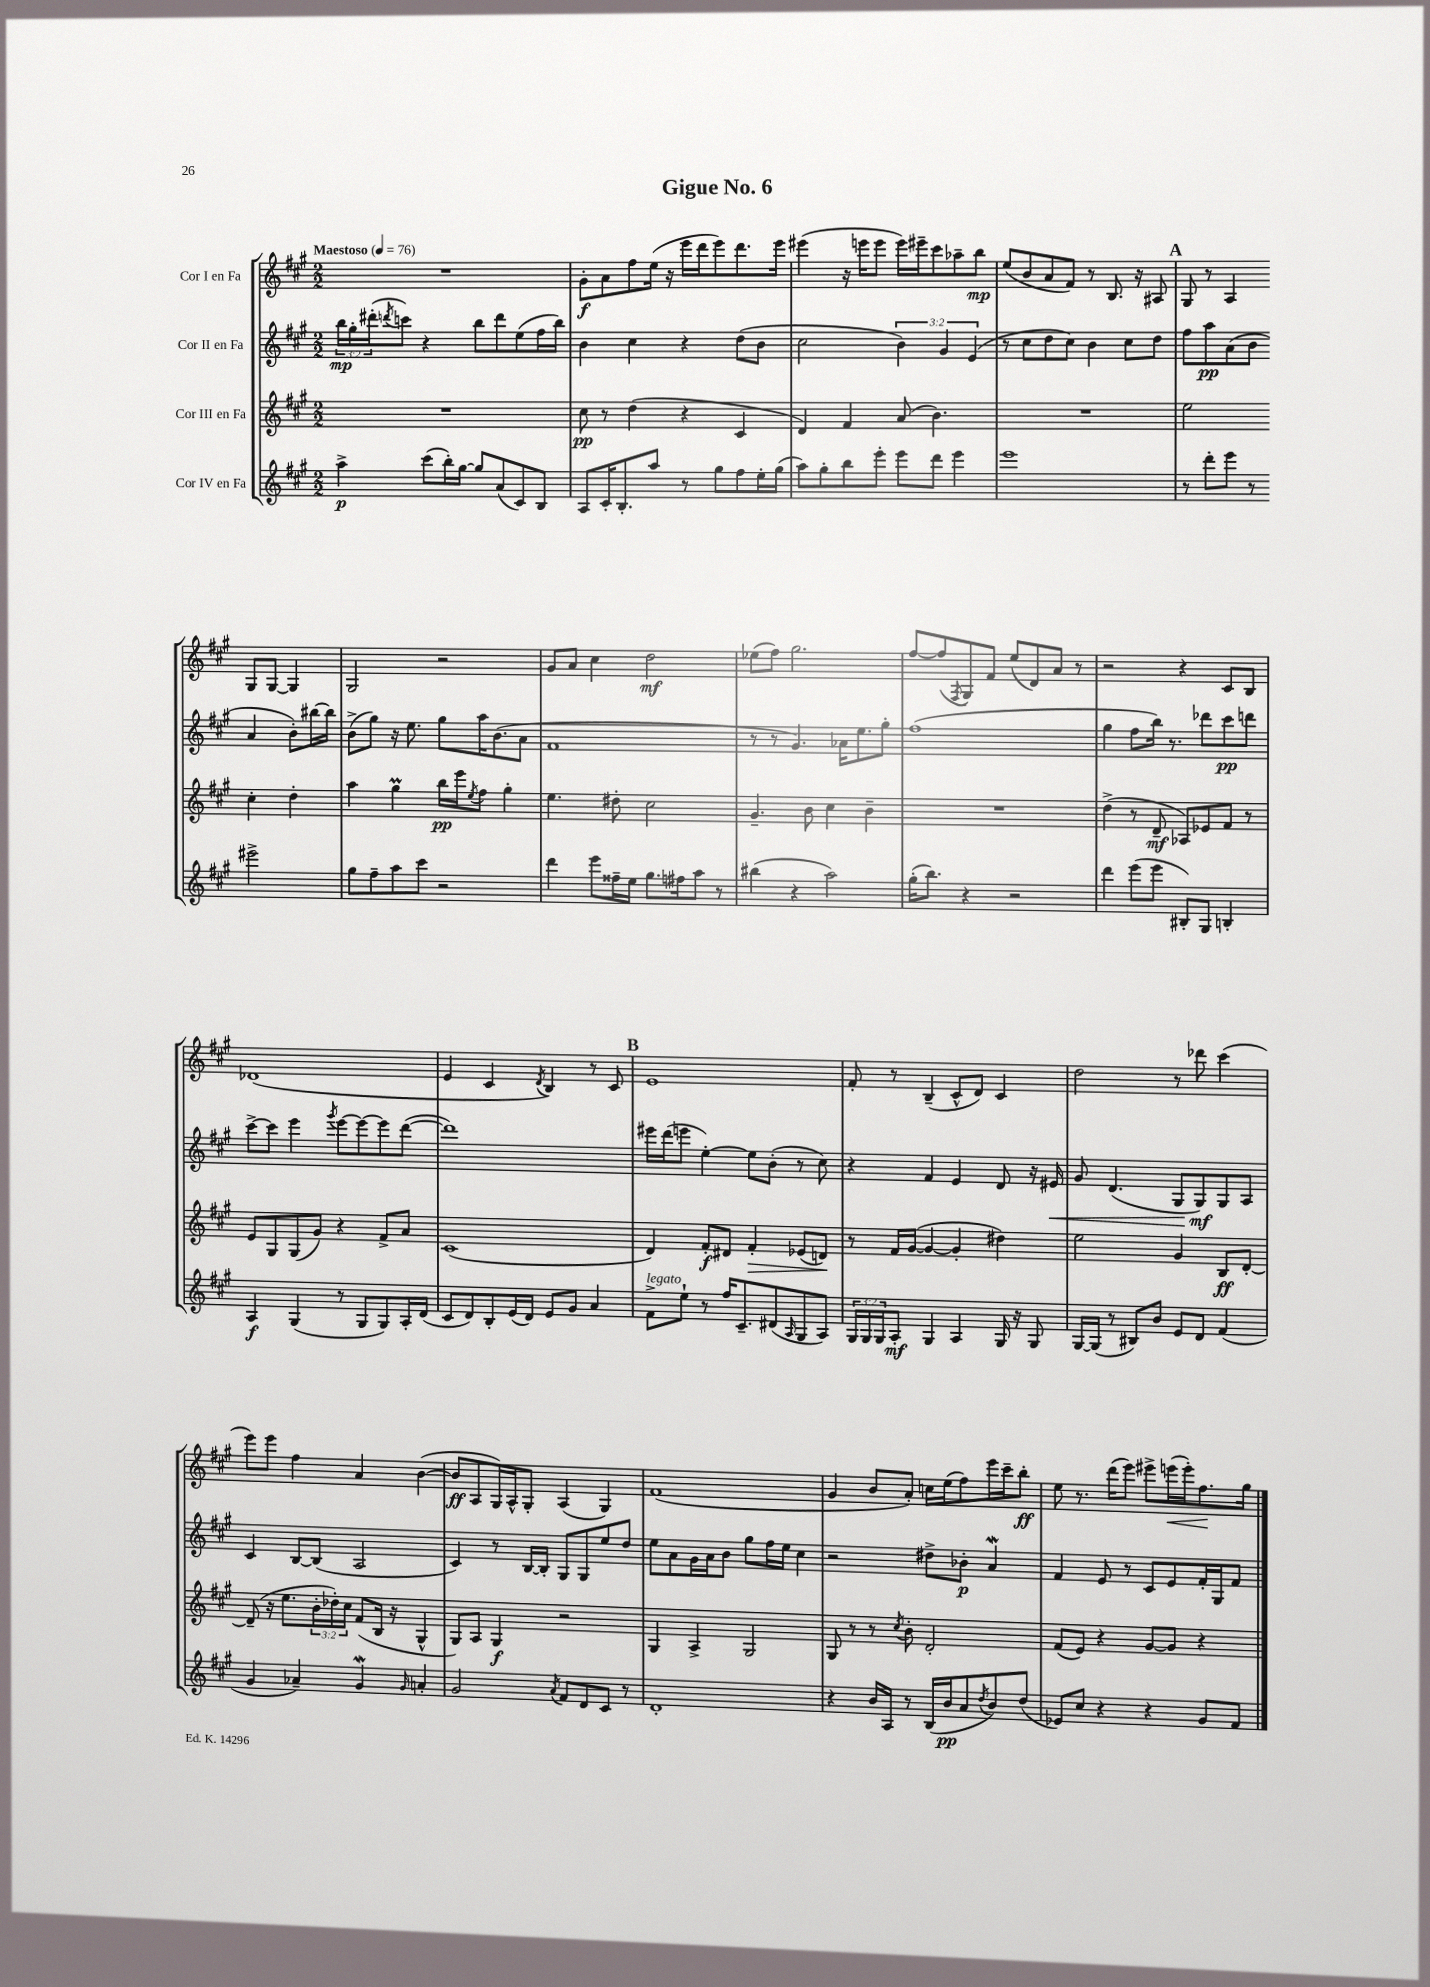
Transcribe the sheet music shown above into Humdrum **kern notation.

**kern	**dynam	**kern	**dynam	**kern	**dynam	**kern	**dynam
*part4	*part4	*part3	*part3	*part2	*part2	*part1	*part1
*staff4	*staff4	*staff3	*staff3	*staff2	*staff2	*staff1	*staff1
*I"Cor IV en Fa	*	*I"Cor III en Fa	*	*I"Cor II en Fa	*	*I"Cor I en Fa	*
*clefG2	*	*clefG2	*	*clefG2	*	*clefG2	*
*k[f#c#g#]	*	*k[f#c#g#]	*	*k[f#c#g#]	*	*k[f#c#g#]	*
*M2/2	*	*M2/2	*	*M2/2	*	*M2/2	*
*MM76	*	*MM76	*	*MM76	*	*MM76	*
=1	=1	=1	=1	=1	=1	=1	=1
!	!	!	!	!	!	!LO:TX:a:B:t=Maestoso	!
4aa^\	p	1r	.	24bb\LL	mp	1r	.
.	.	.	.	24gg#'\	.	.	.
.	.	.	.	(24ddd#X'\J	.	.	.
.	.	.	.	8qdddn/	.	.	.
.	.	.	.	8cccn\J)	.	.	.
(8ccc#\L	.	.	.	4r	.	.	.
16bb'\L)	.	.	.	.	.	.	.
[16gg#\JJ	.	.	.	.	.	.	.
8gg#/L]	.	.	.	8bb\L	.	.	.
(8a/	.	.	.	8ddd\	.	.	.
8c#/)	.	.	.	(8ee\	.	.	.
8B/J	.	.	.	16ff#\L	.	.	.
.	.	.	.	16bb\JJ)	.	.	.
=2	=2	=2	=2	=2	=2	=2	=2
8A/L	.	8cc#\	pp	4b\	.	8g#'\L	f
16c#'/K	.	8r	.	.	.	8a\	.
8.B'/	.	.	.	.	.	.	.
.	.	(4dd\	.	4cc#\	.	8ff#\	.
8aa/J	.	.	.	.	.	(16ee\Jk	.
.	.	.	.	.	.	16r	.
8r	.	4r	.	4r	.	16eee\LL	.
.	.	.	.	.	.	16ddd\J	.
8gg#\L	.	.	.	.	.	8eee\)	.
8ff#\	.	4c#/	.	(8dd\L	.	8.ddd\	.
16ee'\L	.	.	.	8b\J	.	.	.
(16gg#\JJ	.	.	.	.	.	16eee\Jk	.
=3	=3	=3	=3	=3	=3	=3	=3
8aa\L)	.	4d/)	.	2cc#\	.	(4eee#X\	.
8gg#'\	.	.	.	.	.	.	.
8bb\	.	4f#/	.	.	.	16r	.
.	.	.	.	.	.	16eeen\KL	.
8eee'\J	.	.	.	.	.	8eee\J	.
8eee\L	.	(8a/	.	6b\)	.	16eee\LL)	.
.	.	.	.	.	.	16eee#X~\J	.
8ddd\J	.	4.b\)	.	.	.	8ccc#\	.
.	.	.	.	6g#/	.	.	.
4eee\	.	.	.	.	.	8aa-X~\	.
.	.	.	.	(6e/	.	.	.
.	.	.	.	.	.	8bb\J	mp
=4	=4	=4	=4	=4	=4	=4	=4
1eee	.	1r	.	8r	.	(8ee/L	.
.	.	.	.	8cc#\L	.	8b/	.
.	.	.	.	8dd\	.	8a/	.
.	.	.	.	8cc#\J)	.	8f#/J)	.
.	.	.	.	4b\	.	8r	.
.	.	.	.	.	.	8.B/	.
.	.	.	.	8cc#\L	.	.	.
.	.	.	.	.	.	16r	.
.	.	.	.	8dd\J	.	8A#X/	.
!!LO:REH:place=s1:t=A
=5	=5	=5	=5	=5	=5	=5	=5
8r	.	2ee\	.	8ff#\L	.	8G#/	.
8ddd'\L	.	.	.	8aa\	pp	8r	.
8eee\J	.	.	.	(8a\	.	4A/	.
8r	.	.	.	8b\J	.	.	.
2eee#X^\	.	4cc#'\	.	4a/	.	8G#/L	.
.	.	.	.	.	.	[8G#/J	.
.	.	4dd'\	.	8b'\L)	.	4G#/]	.
.	.	.	.	[16bb#X\L	.	.	.
.	.	.	.	16bb#\JJ]	.	.	.
!!LO:LB:g=z
=6	=6	=6	=6	=6	=6	=6	=6
8gg#\L	.	4aa\	.	(8b^\L	.	2G#/	.
8ff#~\	.	.	.	8gg#\J)	.	.	.
8aa\	.	4gg#m\	.	16r	.	.	.
.	.	.	.	8.ee\	.	.	.
8ccc#\J	.	.	.	.	.	.	.
2r	.	16bb\LL	pp	8gg#\L	.	2r	.
.	.	16eee\J	.	.	.	.	.
.	.	8qee/	.	.	.	.	.
.	.	8ff#\J	.	16aa\K	.	.	.
.	.	.	.	(8.b\	.	.	.
.	.	4gg#'\	.	.	.	.	.
.	.	.	.	8a\J	.	.	.
=7	=7	=7	=7	=7	=7	=7	=7
4ddd\	.	4.ee\	.	1f#	.	8g#/L	.
.	.	.	.	.	.	8a/J	.
8eee\L	.	.	.	.	.	4cc#\	.
16ff##X~\L	.	8dd#X'\	.	.	.	.	.
16ee\JJ	.	.	.	.	.	.	.
8.gg#\L	.	2cc#\	.	.	.	2dd\	mf
16ff#X\k	.	.	.	.	.	.	.
8aa\J	.	.	.	.	.	.	.
8r	.	.	.	.	.	.	.
=8	=8	=8	=8	=8	=8	=8	=8
(4bb#X\	.	4.g#~/	.	8r	.	(8ee-X\L	.
.	.	.	.	8r	.	8ff#\J)	.
4r	.	.	.	4.g#/)	.	2.gg#\	.
.	.	8b\	.	.	.	.	.
2aa\)	.	4cc#\	.	.	.	.	.
.	.	.	.	16a-X\KL	.	.	.
.	.	.	.	8.ee\	.	.	.
.	.	4b~\	.	.	.	.	.
.	.	.	.	8gg#'\J	.	.	.
=9	=9	=9	=9	=9	=9	=9	=9
(16gg#'\KL	.	1r	.	(1ff#	.	[8ff#/L	.
8.bb\J)	.	.	.	.	.	.	.
.	.	.	.	.	.	(8ff#/]	.
.	.	.	.	.	.	8qF#/	.
4r	.	.	.	.	.	8G#/)	.
.	.	.	.	.	.	8f#/J	.
2r	.	.	.	.	.	(8ee/L	.
.	.	.	.	.	.	8d/)	.
.	.	.	.	.	.	8a/J	.
.	.	.	.	.	.	8r	.
=10	=10	=10	=10	=10	=10	=10	=10
4ddd\	.	(4dd^\	.	4gg#\	.	2r	.
(8eee\L	.	8r	.	8ff#\L	.	.	.
8eee\J	.	8d~/	mf	16bb\Jk)	.	.	.
.	.	.	.	8.r	.	.	.
8B#X'/L)	.	8A-X/L)	.	.	.	4r	.
8G#/J	.	8e-X/	.	8ddd-X\L	.	.	.
4Bn'/	.	8f#/J	.	8ccc#\	pp	8c#/L	.
.	.	8r	.	8dddn\J	.	8B/J	.
!!LO:LB:g=z
=11	=11	=11	=11	=11	=11	=11	=11
4A/	f	8e/L	.	[8ccc#^\L	.	(1d-X	.
.	.	8G#/	.	8ccc#\J]	.	.	.
(4G#/	.	(8G#/	.	4eee\	.	.	.
.	.	8g#/J)	.	.	.	.	.
.	.	.	.	8qggg#/	.	.	.
8r	.	4r	.	[8eee\L	.	.	.
8G#/L	.	.	.	8eee\_	.	.	.
8G#/)	.	8f#^/L	.	8eee\]	.	.	.
16A'/L	.	8a/J	.	([8ddd\J	.	.	.
(16d/JJ	.	.	.	.	.	.	.
=12	=12	=12	=12	=12	=12	=12	=12
8c#/L	.	(1c#	.	1ddd])	.	4e/	.
8d/)	.	.	.	.	.	.	.
8B'/	.	.	.	.	.	4c#/	.
(16e/L	.	.	.	.	.	.	.
16d/JJ)	.	.	.	.	.	.	.
.	.	.	.	.	.	8qd/	.
8e/L	.	.	.	.	.	4B/)	.
8g#/J	.	.	.	.	.	.	.
4a/	.	.	.	.	.	8r	.
.	.	.	.	.	.	8c#/	.
!!LO:REH:place=s1:t=B
=13	=13	=13	=13	=13	=13	=13	=13
!LO:TX:a:i:t=legato	!	!	!	!	!	!	!
8f#^\L	.	4d/)	.	16eee#X\LL	.	1e	.
.	.	.	.	(16ddd\J	.	.	.
8ee`\J	.	.	.	8eeen\J	.	.	.
8r	.	8f#'/L	f	[4ee'\)	.	.	.
16ff#/KL	.	8d#X/J	.	.	.	.	.
8.c#~/	.	.	.	.	.	.	.
!	!	!	!LO:HP:b	!	!	!	!
.	.	4f#'/	>	8ee\L]	.	.	.
(8d#X/	.	.	.	(8b'\J	.	.	.
16qqA/	.	.	.	.	.	.	.
8G#/	.	(8e-X/L	.	8r	.	.	.
8A/J)	.	8dn/J)	.	8cc#\)	.	.	.
.	.	.	]	.	.	.	.
=14	=14	=14	=14	=14	=14	=14	=14
24G#/LL	.	8r	.	4r	.	8f#'/	.
24G#/	.	.	.	.	.	.	.
24G#/J	.	.	.	.	.	.	.
8A'/J	mf	16f#/LL	.	.	.	8r	.
.	.	([16g#/JJ	.	.	.	.	.
4G#/	.	4g#/_	.	4f#/	.	(4B~/	.
4A/	.	4g#'/]	.	4e/	.	8c#^^/L	.
.	.	.	.	.	.	8d/J)	.
16G#/	.	4dd#X\)	.	8d/	.	4c#/	.
16r	.	.	.	.	.	.	.
8G#/	.	.	.	16r	.	.	.
!	!	!	!	!	!LO:HP:b	!	!
.	.	.	.	16e#X/	<	.	.
=15	=15	=15	=15	=15	=15	=15	=15
[16G#/LL	.	2ee\	.	8g#/	.	2dd\	.
(16G#/JJ]	.	.	.	.	.	.	.
8r	.	.	.	(4.d/	.	.	.
8B#X/L)	.	.	.	.	.	.	.
8b/J	.	.	.	.	.	.	.
8e/L	.	4g#/	.	8G#/L	.	8r	.
8d/J	.	.	.	8G#/)	mf	8ddd-X\	.
(4f#/	.	8B/L	ff	8G#/	[	(4ccc#\	.
.	.	[8d'/J	.	8A/J	.	.	.
!!LO:LB:g=z
=16	=16	=16	=16	=16	=16	=16	=16
4g#/	.	(8d~/]	.	4c#/	.	8eee\L)	.
.	.	16r	.	.	.	8eee\J	.
.	.	8.ee\L	.	.	.	.	.
4a-X~/)	.	.	.	[8B/L	.	4ff#\	.
.	.	24b'\L	.	(8B/J]	.	.	.
.	.	24dd-X'\)	.	.	.	.	.
.	.	24cc#\JJ	.	.	.	.	.
4g#W/	.	(8f#/L	.	2A/	.	4a/	.
.	.	16B/Jk	.	.	.	.	.
.	.	16r	.	.	.	.	.
16qqg#/	.	.	.	.	.	.	.
4an'/	.	4G#^^/	.	.	.	([4b\	.
=17	=17	=17	=17	=17	=17	=17	=17
2g#/	.	8G#/L)	.	4c#/)	.	8b/L]	ff
.	.	8A/J	.	.	.	8A/	.
.	.	4G#/	f	8r	.	16G#/L)	.
.	.	.	.	.	.	16A^^/J	.
.	.	.	.	[16B/LL	.	8G#'/J	.
.	.	.	.	16B'/JJ]	.	.	.
8qa/	.	.	.	.	.	.	.
8f#/L	.	2r	.	8G#/L	.	(4A/	.
8d/	.	.	.	8G#/	.	.	.
8c#/J	.	.	.	8ee/	.	4G#/)	.
8r	.	.	.	8dd/J	.	.	.
=18	=18	=18	=18	=18	=18	=18	=18
1d'	.	4G#/	.	8ee\L	.	(1f#	.
.	.	.	.	8a\	.	.	.
.	.	4A^/	.	16g#\L	.	.	.
.	.	.	.	16a\J	.	.	.
.	.	.	.	8b\J	.	.	.
.	.	2G#/	.	8gg#\L	.	.	.
.	.	.	.	16ff#\L	.	.	.
.	.	.	.	16ee\JJ	.	.	.
.	.	.	.	4cc#\	.	.	.
=19	=19	=19	=19	=19	=19	=19	=19
4r	.	8G#/	.	2r	.	4g#/	.
.	.	8r	.	.	.	.	.
16b/LL	.	8r	.	.	.	8b/L	.
16A/JJ	.	.	.	.	.	.	.
.	.	8qcc#/	.	.	.	.	.
8r	.	8b'\	.	.	.	8a'/J)	.
(16B/LL	.	2d'/	.	8dd#X^\L	.	16ccn\LL	.
16b/J	pp	.	.	.	.	(16ee\J	.
8a/	.	.	.	8b-X'\J	p	8ff#\)	.
8qdd/	.	.	.	.	.	.	.
8b/)	.	.	.	4aw/	.	16eee\L	.
.	.	.	.	.	.	16ccc#~\J	.
(8dd/J	.	.	.	.	.	8bb'\J	ff
=20	=20	=20	=20	=20	=20	=20	=20
8e-X/L)	.	(8f#/L	.	4f#/	.	8ee\	.
8cc#/J	.	8e/J)	.	.	.	8.r	.
4r	.	4r	.	8e/	.	.	.
.	.	.	.	.	.	(16ddd\KL	.
.	.	.	.	8r	.	8eee\J)	.
4r	.	[8g#/L	.	8c#/L	.	8eee#X^\L	.
!	!	!	!	!	!	!	!LO:HP:b
.	.	8g#/J]	.	8e/	.	(16eeen\L	<
.	.	.	.	.	.	16eee'\J)	.
8g#/L	.	4r	.	16f#'/L	.	8.ff#\	.
.	.	.	.	16G#/J	.	.	.
8f#/J	.	.	.	8f#/J	.	.	.
.	.	.	.	.	.	16gg#\Jk	[
==	==	==	==	==	==	==	==
*-	*-	*-	*-	*-	*-	*-	*-
